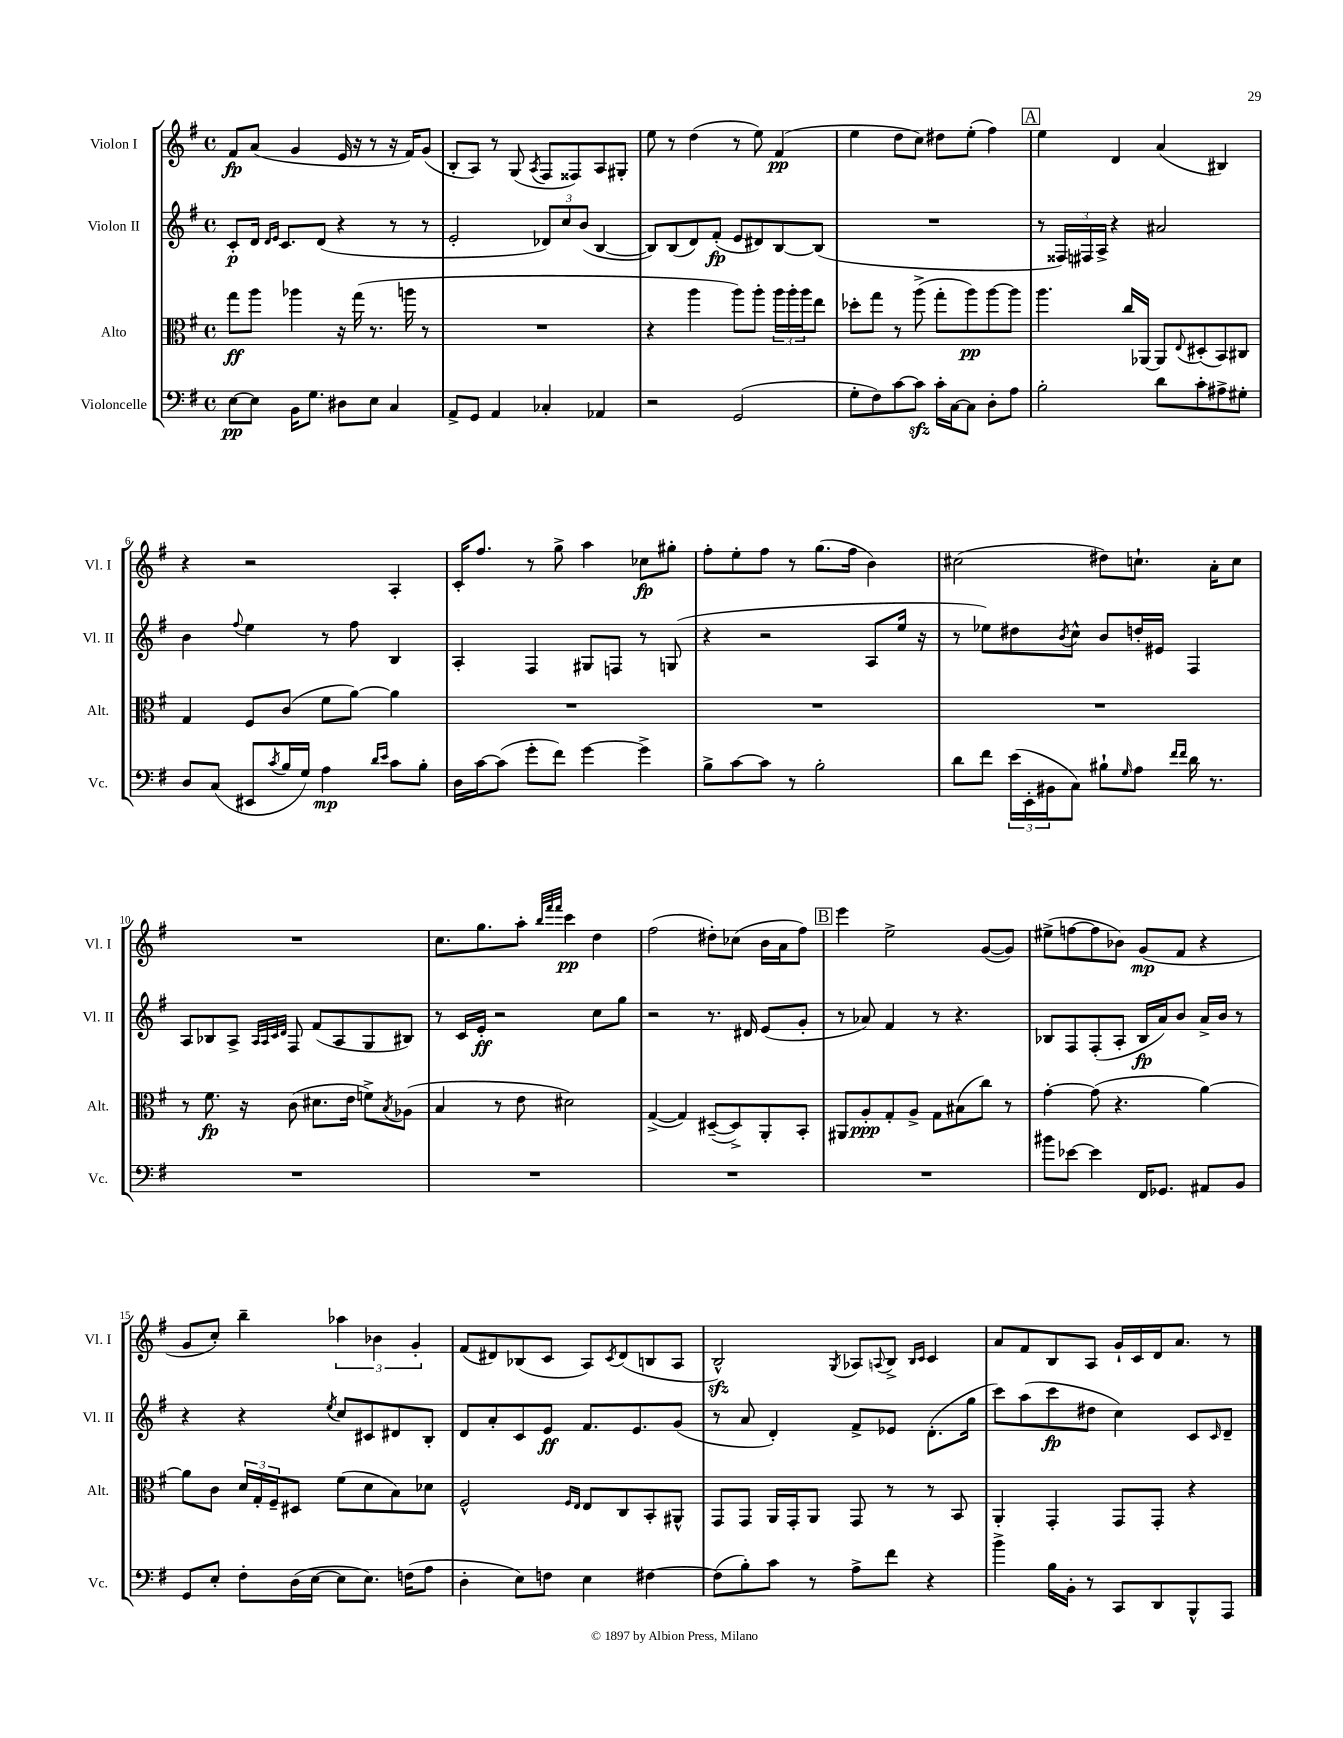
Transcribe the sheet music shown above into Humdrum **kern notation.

**kern	**dynam	**kern	**dynam	**kern	**dynam	**kern	**dynam
*part4	*part4	*part3	*part3	*part2	*part2	*part1	*part1
*staff4	*staff4	*staff3	*staff3	*staff2	*staff2	*staff1	*staff1
*I"Violoncelle	*	*I"Alto	*	*I"Violon II	*	*I"Violon I	*
*I'Vc.	*	*I'Alt.	*	*I'Vl. II	*	*I'Vl. I	*
*clefF4	*	*clefC3	*	*clefG2	*	*clefG2	*
*k[f#]	*	*k[f#]	*	*k[f#]	*	*k[f#]	*
*M4/4	*	*M4/4	*	*M4/4	*	*M4/4	*
*met(c)	*	*met(c)	*	*met(c)	*	*met(c)	*
=1	=1	=1	=1	=1	=1	=1	=1
[8E\L	pp	8gg\L	ff	8c'/L	p	8f#/L	fp
8E\J]	.	8aa\J	.	16d/Jk	.	(8a/J	.
.	.	.	.	16qqd/LL	.	.	.
.	.	.	.	16qqe/JJ	.	.	.
.	.	.	.	8.c/L	.	.	.
16BB\KL	.	4aa-X\	.	.	.	4g/	.
8.G\J	.	.	.	.	.	.	.
.	.	.	.	(8d/J	.	.	.
8D#X\L	.	16r	.	4r	.	16e/	.
.	.	(16gg\	.	.	.	16r	.
8E\J	.	8.r	.	.	.	8r	.
4C/	.	.	.	8r	.	16r	.
.	.	16aan\	.	.	.	16f#/KL)	.
.	.	8r	.	8r	.	(8g/J	.
=2	=2	=2	=2	=2	=2	=2	=2
8AA^/L	.	1r	.	2e'/	.	8B'/L	.
8GG/J	.	.	.	.	.	8A/J)	.
4AA/	.	.	.	.	.	8r	.
.	.	.	.	.	.	(8G/	.
.	.	.	.	.	.	8qA/	.
4C-X'/	.	.	.	12d-X/L)	.	8F#/L	.
.	.	.	.	12cc/	.	.	.
.	.	.	.	.	.	8F##X/)	.
.	.	.	.	(12b/J	.	.	.
4AA-X/	.	.	.	[4B/	.	8A/	.
.	.	.	.	.	.	8G#X'/J	.
=3	=3	=3	=3	=3	=3	=3	=3
2r	.	4r	.	8B/L])	.	8ee\	.
.	.	.	.	(8B/	.	8r	.
.	.	4aa\	.	8d/)	.	(4dd\	.
.	.	.	.	(8f#'/J	fp	.	.
(2GG/	.	8aa\L)	.	8e/L	.	8r	.
.	.	8aa'\J	.	8d#X/)	.	8ee\)	.
.	.	24aa\LL	.	[8B/	.	(4f#/	pp
.	.	24aa'\	.	.	.	.	.
.	.	24aa\J	.	.	.	.	.
.	.	8ee\J	.	(8B/J]	.	.	.
=4	=4	=4	=4	=4	=4	=4	=4
8G'\L	.	8dd-X'\L	.	1r	.	4ee\	.
8F#\)	.	8gg\J	.	.	.	.	.
[8c\	.	8r	.	.	.	8dd\L	.
8czz\J]	.	(8aa^\	.	.	.	8cc\J)	.
16c'\LL	.	8gg'\L	.	.	.	8dd#X\L	.
[16C\J	.	.	.	.	.	.	.
8C\J]	.	8aa\)	pp	.	.	(8ee'\J	.
8D'\L	.	[8aa\	.	.	.	4ff#\)	.
8A\J	.	8aa\J]	.	.	.	.	.
!!LO:REH:place=s1:t=A
=5	=5	=5	=5	=5	=5	=5	=5
2B'\	.	4.aa\	.	8r	.	4ee\	.
.	.	.	.	24F##X/LL)	.	.	.
.	.	.	.	24F#X/	.	.	.
.	.	.	.	24A^/JJ	.	.	.
.	.	.	.	4r	.	4d/	.
.	.	16cc/LL	.	.	.	.	.
.	.	[16AA-X/JJ	.	.	.	.	.
8d\L	.	8AA-/L]	.	2a#X/	.	(4a/	.
.	.	8qqE/	.	.	.	.	.
8c'\	.	(8D#X'/	.	.	.	.	.
8A#X^\	.	8BB/)	.	.	.	4B#X/)	.
8G#X'\J	.	8C#X/J	.	.	.	.	.
!!LO:LB:g=z
=6	=6	=6	=6	=6	=6	=6	=6
8D/L	.	4G/	.	4b\	.	4r	.
(8C/J	.	.	.	.	.	.	.
.	.	.	.	8qqff#/	.	.	.
8EE#X/L	.	8F#/L	.	4ee\	.	2r	.
8qc/	.	.	.	.	.	.	.
16B/L	.	(8c/J	.	.	.	.	.
16G/JJ)	.	.	.	.	.	.	.
4A\	mp	8f#\L	.	8r	.	.	.
.	.	[8a\J)	.	8ff#\	.	.	.
16qqd/LL	.	.	.	.	.	.	.
16qqe/JJ	.	.	.	.	.	.	.
8c\L	.	4a\]	.	4B/	.	4A'/	.
8B'\J	.	.	.	.	.	.	.
=7	=7	=7	=7	=7	=7	=7	=7
16D\LL	.	1r	.	4A'/	.	16c'/KL	.
[16c\J	.	.	.	.	.	8.ff#/J	.
(8c\J]	.	.	.	.	.	.	.
8g'\L	.	.	.	4F#/	.	8r	.
8f#\J)	.	.	.	.	.	8gg^\	.
[4g\	.	.	.	8G#X/L	.	4aa\	.
.	.	.	.	8Fn/J	.	.	.
4g^\]	.	.	.	8r	.	8cc-X\L	fp
.	.	.	.	(8Gn/	.	8gg#X'\J	.
=8	=8	=8	=8	=8	=8	=8	=8
8B^\L	.	1r	.	4r	.	8ff#'\L	.
[8c\	.	.	.	.	.	8ee'\	.
8c\J]	.	.	.	2r	.	8ff#\J	.
8r	.	.	.	.	.	8r	.
2B'\	.	.	.	.	.	(8.gg\L	.
.	.	.	.	.	.	16ff#\Jk	.
.	.	.	.	8A/L	.	4b\)	.
.	.	.	.	16ee/Jk	.	.	.
.	.	.	.	16r	.	.	.
=9	=9	=9	=9	=9	=9	=9	=9
8d\L	.	1r	.	8r	.	(2cc#X\	.
8f#\J	.	.	.	8ee-X\L)	.	.	.
(24e\LL	.	.	.	8dd#X\	.	.	.
24EE'\	.	.	.	.	.	.	.
24BB#X\J	.	.	.	.	.	.	.
.	.	.	.	8qb/	.	.	.
8C\J)	.	.	.	8cc^^\J	.	.	.
8B#X`\L	.	.	.	8b/L	.	8dd#X\L)	.
16qqG/	.	.	.	.	.	.	.
8A\J	.	.	.	16ddn'/L	.	8.ccn`\J	.
.	.	.	.	16e#X/JJ	.	.	.
16qqf#/LL	.	.	.	.	.	.	.
16qqf#/JJ	.	.	.	.	.	.	.
16d\	.	.	.	4F#/	.	.	.
8.r	.	.	.	.	.	16a'\KL	.
.	.	.	.	.	.	8cc\J	.
!!LO:LB:g=z
=10	=10	=10	=10	=10	=10	=10	=10
1r	.	8r	.	8A/L	.	1r	.
.	.	8.f#\	fp	8B-X/	.	.	.
.	.	.	.	8A^/J	.	.	.
.	.	16r	.	.	.	.	.
.	.	.	.	32qqA/LLL	.	.	.
.	.	.	.	32qqA/	.	.	.
.	.	.	.	32qqc/	.	.	.
.	.	.	.	32qqd/JJJ	.	.	.
.	.	(8c\	.	8F#/	.	.	.
.	.	8.d#X\L	.	(8f#/L	.	.	.
.	.	.	.	8A/	.	.	.
.	.	16e\Jk	.	.	.	.	.
.	.	8fn^\L)	.	8G/	.	.	.
.	.	8qB/	.	.	.	.	.
.	.	(8A-X\J	.	8B#X/J)	.	.	.
=11	=11	=11	=11	=11	=11	=11	=11
1r	.	4B/	.	8r	.	8.cc\L	.
.	.	.	.	16c/LL	.	.	.
.	.	.	.	16e'/JJ	ff	8.gg\	.
.	.	8r	.	2r	.	.	.
.	.	8e\	.	.	.	8aa'\J	.
.	.	.	.	.	.	32qqbb/LLL	.
.	.	.	.	.	.	32qqfff#/	.
.	.	.	.	.	.	32qqfff#/JJJ	.
.	.	2d#X\)	.	.	.	4ccc\	pp
.	.	.	.	8cc\L	.	4dd\	.
.	.	.	.	8gg\J	.	.	.
=12	=12	=12	=12	=12	=12	=12	=12
1r	.	([4G^/	.	2r	.	(2ff#\	.
.	.	4G/])	.	.	.	.	.
.	.	([8D#X~/L	.	8.r	.	8dd#X'\L)	.
.	.	8D#^/])	.	.	.	(8cc-X\J	.
.	.	.	.	16d#X/	.	.	.
.	.	8AA'/	.	(8e/L	.	16b\LL	.
.	.	.	.	.	.	16a\J	.
.	.	8BB'/J	.	8g'/J	.	8ff#\J)	.
!!LO:REH:place=s1:t=B
=13	=13	=13	=13	=13	=13	=13	=13
1r	.	8AA#X/L	.	8r	.	4eee\	.
.	.	8A'/	ppp	8a-X/)	.	.	.
.	.	8G'/	.	4f#/	.	2ee^\	.
.	.	8A^/J	.	.	.	.	.
.	.	8G\L	.	8r	.	.	.
.	.	(8B#X\	.	4.r	.	.	.
.	.	8cc\J)	.	.	.	([8g/L	.
.	.	8r	.	.	.	8g/J])	.
=14	=14	=14	=14	=14	=14	=14	=14
8b#X\L	.	[4g'\	.	8B-X/L	.	(8ee#X^\L	.
[8e-X\J	.	.	.	8F#/	.	[8ffn\	.
4e-\]	.	(8g\]	.	(8F#'/	.	8ff\]	.
.	.	4.r	.	8A'/J	.	8b-X\J)	.
16FF#/KL	.	.	.	16B-/LL	fp	(8g/L	mp
8.GG-X/J	.	.	.	16a/J)	.	.	.
.	.	.	.	8b/J	.	8f#/J	.
8AA#X/L	.	[4a\)	.	16a^/LL	.	4r	.
.	.	.	.	16b/JJ	.	.	.
8BB/J	.	.	.	8r	.	.	.
!!LO:LB:g=z
=15	=15	=15	=15	=15	=15	=15	=15
8GG/L	.	8a\L]	.	4r	.	8g/L	.
8E'/J	.	8c\J	.	.	.	8cc'/J)	.
8F#'\L	.	24d/LL	.	4r	.	4bb~\	.
.	.	24G'/	.	.	.	.	.
.	.	24F#~/J	.	.	.	.	.
(16D\L	.	8D#X/J	.	.	.	.	.
[16E\JJ	.	.	.	.	.	.	.
.	.	.	.	8qee/	.	.	.
8E\L]	.	(8f#\L	.	8cc/L	.	6aa-X\	.
8.E\J)	.	8d\	.	8c#X/	.	.	.
.	.	.	.	.	.	6b-X\	.
.	.	8B\)	.	8d#X/	.	.	.
(16Fn\KL	.	.	.	.	.	.	.
.	.	.	.	.	.	6g'/	.
8A\J	.	8d-X\J	.	8B'/J	.	.	.
=16	=16	=16	=16	=16	=16	=16	=16
4D'\	.	2F#^^/	.	8d/L	.	(8f#/L	.
.	.	.	.	8a'/	.	8d#X/)	.
8E\L)	.	.	.	8c/	.	(8B-X/	.
8Fn\J	.	.	.	8e/J	ff	8c/J	.
.	.	16qqF#/LL	.	.	.	.	.
.	.	16qqE/JJ	.	.	.	.	.
4E\	.	8E/L	.	8.f#/L	.	8A/L)	.
.	.	.	.	.	.	8qc/	.
.	.	8C/	.	.	.	(8d#/	.
.	.	.	.	8.e/	.	.	.
[4F#X\	.	8BB'/	.	.	.	8Bn/	.
.	.	8AA#X^^/J	.	(8g/J	.	8A/J	.
=17	=17	=17	=17	=17	=17	=17	=17
(8F#\L]	.	8GG/L	.	8r	.	2Bzz^^/)	.
8B'\)	.	8GG/J	.	8a/	.	.	.
8c\J	.	16AA/LL	.	4d'/)	.	.	.
.	.	16GG'/J	.	.	.	.	.
8r	.	8AA/J	.	.	.	.	.
.	.	.	.	.	.	8qG/	.
8A^\L	.	8GG/	.	8f#^/L	.	8A-X/L	.
.	.	.	.	.	.	8qqAn/	.
8f#\J	.	8r	.	8e-X/J	.	8B^/J	.
.	.	.	.	.	.	16qqB/LL	.
.	.	.	.	.	.	16qqc/JJ	.
4r	.	8r	.	(8.d'\L	.	4c/	.
.	.	8BB/	.	.	.	.	.
.	.	.	.	16gg\Jk	.	.	.
=18	=18	=18	=18	=18	=18	=18	=18
4b^\	.	4AA'/	.	8ccc\L)	.	8a/L	.
.	.	.	.	(8aa\	.	8f#/	.
16B\LL	.	4GG'/	.	8ccc\	fp	8B/	.
16BB'\JJ	.	.	.	.	.	.	.
8r	.	.	.	8dd#X\J	.	8A/J	.
8CC/L	.	8GG/L	.	4cc\)	.	16g`/LL	.
.	.	.	.	.	.	16c/	.
8DD/	.	8GG'/J	.	.	.	16d/J	.
.	.	.	.	.	.	8.a/J	.
8BBB^^/	.	4r	.	8c/L	.	.	.
.	.	.	.	16qqc/	.	.	.
8AAA/J	.	.	.	8d~/J	.	8r	.
==	==	==	==	==	==	==	==
*-	*-	*-	*-	*-	*-	*-	*-
